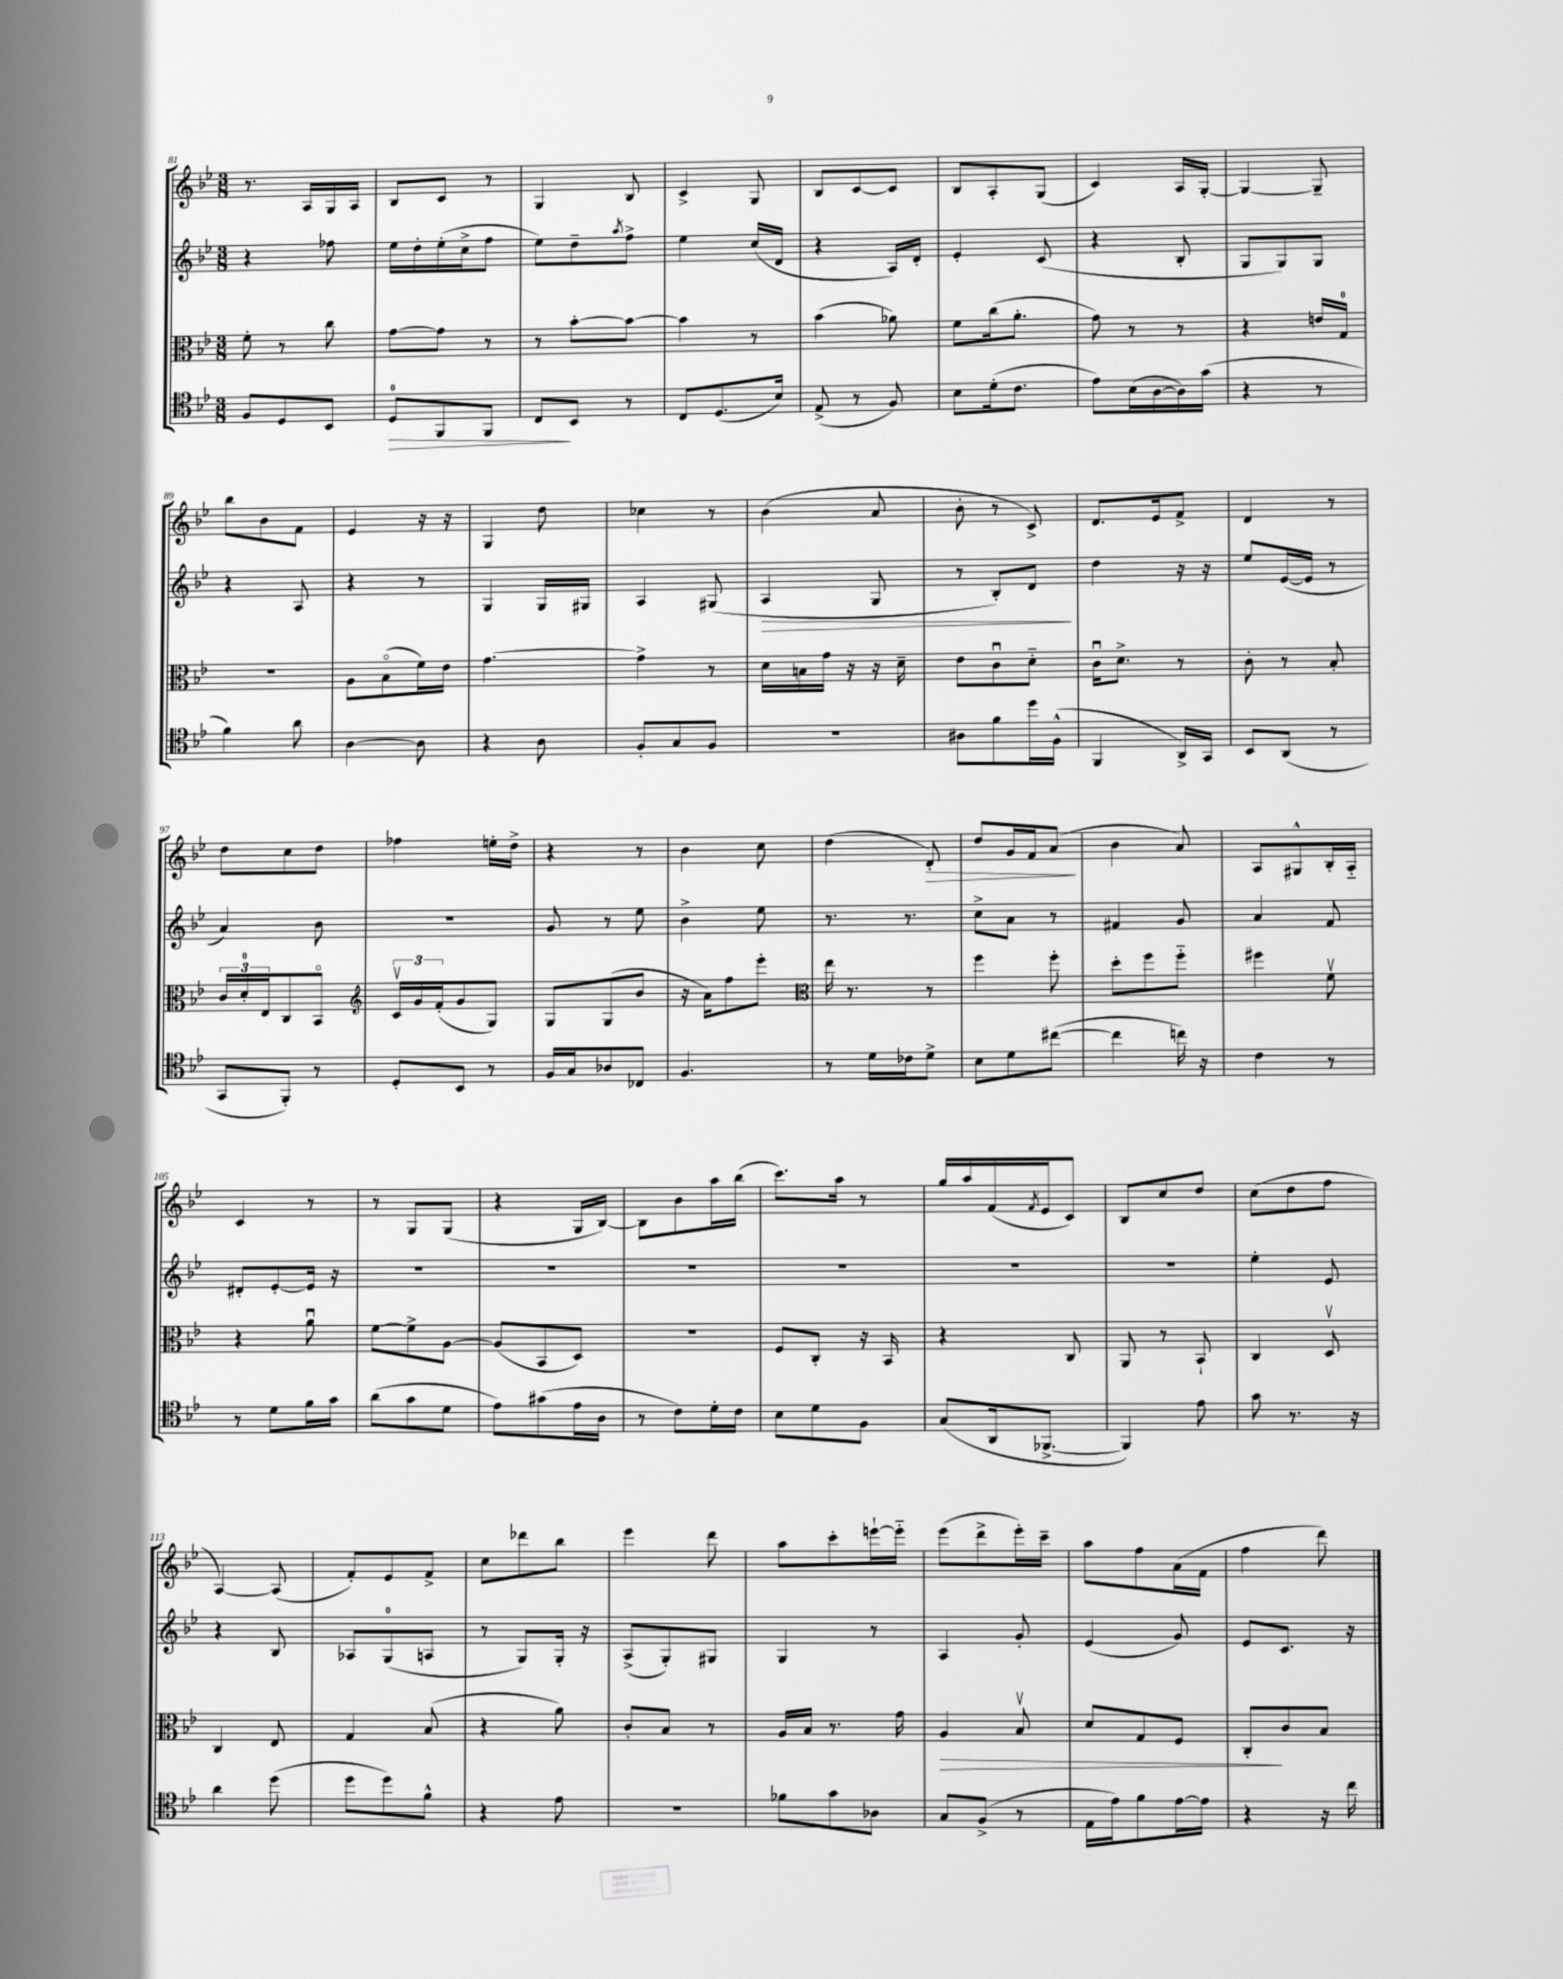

**kern	**dynam	**kern	**dynam	**kern	**dynam	**kern	**dynam
*part4	*part4	*part3	*part3	*part2	*part2	*part1	*part1
*staff4	*staff4	*staff3	*staff3	*staff2	*staff2	*staff1	*staff1
*clefC4	*	*clefC3	*	*clefG2	*	*clefG2	*
*k[b-e-]	*	*k[b-e-]	*	*k[b-e-]	*	*k[b-e-]	*
*M3/8	*	*M3/8	*	*M3/8	*	*M3/8	*
=81	=81	=81	=81	=81	=81	=81	=81
8F/L	.	8f'\	.	4r	.	8.r	.
8D/	.	8r	.	.	.	.	.
.	.	.	.	.	.	16A/LL	.
8BB-/J	.	8cc\	.	8ff-X\	.	16G/	.
.	.	.	.	.	.	16A/JJ	.
=82	=82	=82	=82	=82	=82	=82	=82
!	!LO:HP:b	!	!	!	!	!	!
8D/L	>	[8g\L	.	16ee-\LL	.	8B-/L	.
.	.	.	.	16dd'\	.	.	.
8FF/	.	8g\J]	.	(16ee-'\	.	8c/J	.
.	.	.	.	16cc^\J	.	.	.
8FF/J	.	8r	.	8ff\J	.	8r	.
=83	=83	=83	=83	=83	=83	=83	=83
8C/L	.	8r	.	8ee-\L)	.	4G/	.
8BB-/J	]	[8b-'\L	.	8dd~\	.	.	.
.	.	.	.	8qaa/	.	.	.
8r	.	8b-\J_	.	8ff^\J	.	8B-/	.
=84	=84	=84	=84	=84	=84	=84	=84
8C/L	.	4b-\]	.	4ee-\	.	4c^/	.
(8.D/	.	.	.	.	.	.	.
.	.	8r	.	(16cc/LL	.	8G/	.
16B-/Jk)	.	.	.	16d/JJ	.	.	.
=85	=85	=85	=85	=85	=85	=85	=85
(8E-^/	.	(4b-\	.	4r	.	8B-/L	.
8r	.	.	.	.	.	[8c/	.
8F/)	.	8a-X\)	.	16A/LL)	.	8c/J]	.
.	.	.	.	16d'/JJ	.	.	.
=86	=86	=86	=86	=86	=86	=86	=86
8B-\L	.	8f\L	.	4e-'/	.	8B-/L	.
(16d'\k	.	(16cc\k	.	.	.	8A'/	.
8.c\J	.	8.a'\J	.	.	.	.	.
.	.	.	.	(8c/	.	(8G/J	.
=87	=87	=87	=87	=87	=87	=87	=87
8e-\L)	.	8g\)	.	4r	.	4c/)	.
(16B-\L	.	8r	.	.	.	.	.
[16A\	.	.	.	.	.	.	.
16A\])	.	8r	.	8B-'/	.	16A/LL	.
(16g\JJ	.	.	.	.	.	[16G'/JJ	.
=88	=88	=88	=88	=88	=88	=88	=88
4r	.	4r	.	8G/L	.	4G/_	.
.	.	.	.	8G/)	.	.	.
8r	.	16en/LL	.	8G/J	.	8G~/]	.
.	.	16G/JJ	.	.	.	.	.
!!LO:LB:g=z
=89	=89	=89	=89	=89	=89	=89	=89
4f\)	.	4.r	.	4r	.	8bb-\L	.
.	.	.	.	.	.	8b-\	.
8a\	.	.	.	8A/	.	8f\J	.
=90	=90	=90	=90	=90	=90	=90	=90
[4A\	.	8A\L	.	4r	.	4e-/	.
.	.	(8B-\	.	.	.	.	.
8A\]	.	16f\L)	.	8r	.	16r	.
.	.	16e-\JJ	.	.	.	16r	.
=91	=91	=91	=91	=91	=91	=91	=91
4r	.	[4.g\	.	4G/	.	4G/	.
8A\	.	.	.	16G/LL	.	8dd\	.
.	.	.	.	16G#X/JJ	.	.	.
=92	=92	=92	=92	=92	=92	=92	=92
8F'/L	.	4g^\]	.	4A/	.	4cc-X\	.
8G/	.	.	.	.	.	.	.
8F/J	.	8r	.	(8G#X/	.	8r	.
=93	=93	=93	=93	=93	=93	=93	=93
!	!	!	!	!	!LO:HP:b	!	!
4.r	.	16d\LL	.	4A/	>	(4b-\	.
.	.	16Bn\	.	.	.	.	.
.	.	16g\JJ	.	.	.	.	.
.	.	16r	.	.	.	.	.
.	.	16r	.	8G/	.	8a/	.
.	.	16d~\	.	.	.	.	.
=94	=94	=94	=94	=94	=94	=94	=94
8A#X\L	.	8e-\L	.	8r	.	8b-'\	.
8f\	.	8cu\	.	8B-'/L)	.	8r	.
16dd\L	.	8d\J	.	8d/J	.	8c^/)	.
(16F^^\JJ	.	.	.	.	.	.	.
.	.	.	.	.	]	.	.
=95	=95	=95	=95	=95	=95	=95	=95
4FF/	.	16cu\KL	.	4dd\	.	8.d/L	.
.	.	8.d^\J	.	.	.	.	.
.	.	.	.	.	.	16e-/k	.
16AA^/LL)	.	8r	.	16r	.	8f^/J	.
16GG/JJ	.	.	.	16r	.	.	.
=96	=96	=96	=96	=96	=96	=96	=96
8BB-/L	.	8c'\	.	8ee-/L	.	4d/	.
(8AA/J	.	8r	.	([16e-/L	.	.	.
.	.	.	.	16e-/JJ]	.	.	.
8r	.	8B-'/	.	8r	.	8r	.
!!LO:LB:g=z
=97	=97	=97	=97	=97	=97	=97	=97
8GG/L	.	24c/LL	.	4a/)	.	8dd\L	.
.	.	24d'/	.	.	.	.	.
.	.	24E-/J	.	.	.	.	.
8FF'/J)	.	8C/	.	.	.	8cc\	.
8r	.	8BB-/J	.	8b-\	.	8dd\J	.
=98	=98	=98	=98	=98	=98	=98	=98
*	*	*clefG2	*	*	*	*	*
8D'/L	.	24cv/LL	.	4.r	.	4ff-X\	.
.	.	24g/	.	.	.	.	.
.	.	(24f'/J	.	.	.	.	.
8BB-/J	.	8g/	.	.	.	.	.
8r	.	8G/J)	.	.	.	16een'\LL	.
.	.	.	.	.	.	16dd^\JJ	.
=99	=99	=99	=99	=99	=99	=99	=99
16F/LL	.	8G/L	.	8g/	.	4r	.
16G/J	.	.	.	.	.	.	.
8A-X/	.	(8G/	.	8r	.	.	.
8C-X/J	.	8b-/J	.	8ee-\	.	8r	.
=100	=100	=100	=100	=100	=100	=100	=100
4.F/	.	16r	.	4b-^\	.	4b-\	.
.	.	16a\KL)	.	.	.	.	.
.	.	8ff\	.	.	.	.	.
.	.	8eee-'\J	.	8ee-\	.	8cc\	.
=101	=101	=101	=101	=101	=101	=101	=101
*	*	*clefC3	*	*	*	*	*
8r	.	16ee-\	.	8.r	.	(4dd\	.
.	.	8.r	.	.	.	.	.
16d\LL	.	.	.	.	.	.	.
16c-X\J	.	.	.	8.r	.	.	.
!	!	!	!	!	!	!	!LO:HP:b
8d^\J	.	8r	.	.	.	8d'/)	>
=102	=102	=102	=102	=102	=102	=102	=102
8B-\L	.	4ff\	.	8cc^\L	.	8dd/L	.
8d\	.	.	.	8a\J	.	16g/L	.
.	.	.	.	.	.	16f/J	.
([8cc#X\J	.	8ff'\	.	8r	.	(8a/J	.
.	.	.	.	.	.	.	]
=103	=103	=103	=103	=103	=103	=103	=103
4cc#\]	.	8dd'\L	.	4f#X/	.	4b-\	.
.	.	8ff\	.	.	.	.	.
16ccn\)	.	8ff\J	.	8g/	.	8a/)	.
16r	.	.	.	.	.	.	.
=104	=104	=104	=104	=104	=104	=104	=104
4c\	.	4ff#X\	.	4a/	.	8A/L	.
.	.	.	.	.	.	8G#X^^/	.
8r	.	8fv\	.	8f/	.	16B-'/L	.
.	.	.	.	.	.	16A/JJ	.
!!LO:LB:g=z
=105	=105	=105	=105	=105	=105	=105	=105
8r	.	4r	.	8d#X'/L	.	4c/	.
8d\L	.	.	.	[8e-'/	.	.	.
16f\L	.	8au\	.	16e-/Jk]	.	8r	.
16g\JJ	.	.	.	16r	.	.	.
=106	=106	=106	=106	=106	=106	=106	=106
(8a\L	.	[8f\L	.	4.r	.	8r	.
8g\	.	8f^\]	.	.	.	8G/L	.
8d\J	.	[8A\J	.	.	.	(8G/J	.
=107	=107	=107	=107	=107	=107	=107	=107
8e-\L)	.	(8A/L]	.	4.r	.	4r	.
(8g#X\	.	8BB-/	.	.	.	.	.
16e-\L	.	8D/J)	.	.	.	16G/LL	.
16A\JJ	.	.	.	.	.	[16B-/JJ)	.
=108	=108	=108	=108	=108	=108	=108	=108
8r	.	4.r	.	4.r	.	8B-\L]	.
8c\L)	.	.	.	.	.	8b-\	.
16d'\L	.	.	.	.	.	16aa\L	.
16c\JJ	.	.	.	.	.	(16bb-\JJ	.
=109	=109	=109	=109	=109	=109	=109	=109
8B-\L	.	8F/L	.	4.r	.	8.ccc\L)	.
8d\	.	8C'/J	.	.	.	.	.
.	.	.	.	.	.	16aa\Jk	.
8F\J	.	16r	.	.	.	8r	.
.	.	16BB-/	.	.	.	.	.
=110	=110	=110	=110	=110	=110	=110	=110
(8G/L	.	4r	.	4.r	.	16gg/LL	.
.	.	.	.	.	.	16aa/	.
16AA/k	.	.	.	.	.	(16f/	.
.	.	.	.	.	.	8qf/	.
[8.FF-X^/J	.	.	.	.	.	16e-/J	.
.	.	8C/	.	.	.	8c/J)	.
=111	=111	=111	=111	=111	=111	=111	=111
4FF-/])	.	8AA/	.	4.r	.	8B-/L	.
.	.	8r	.	.	.	8cc/	.
8e-\	.	8BB-`/	.	.	.	8dd/J	.
=112	=112	=112	=112	=112	=112	=112	=112
8g\	.	4C/	.	4ee-'\	.	(8cc\L	.
8.r	.	.	.	.	.	8dd\	.
.	.	8Dv/	.	8e-/	.	8ff\J	.
16r	.	.	.	.	.	.	.
!!LO:LB:g=z
=113	=113	=113	=113	=113	=113	=113	=113
4a\	.	4C/	.	4r	.	[4A/)	.
(8dd\	.	8E-/	.	8B-/	.	(8A/]	.
=114	=114	=114	=114	=114	=114	=114	=114
8dd\L	.	4G/	.	8A-X/L	.	8f'/L)	.
8dd\)	.	.	.	(8G/	.	8e-/	.
8f^^\J	.	(8B-/	.	8An/J	.	8f^/J	.
=115	=115	=115	=115	=115	=115	=115	=115
4r	.	4r	.	8r	.	8cc\L	.
.	.	.	.	8G/L)	.	8ddd-X\	.
8e-\	.	8a\)	.	16G'/Jk	.	8bb-\J	.
.	.	.	.	16r	.	.	.
=116	=116	=116	=116	=116	=116	=116	=116
4.r	.	8c'/L	.	(8A^/L	.	4eee-\	.
.	.	8B-/J	.	8G'/)	.	.	.
.	.	8r	.	8G#X/J	.	8ddd\	.
=117	=117	=117	=117	=117	=117	=117	=117
8f-X\L	.	16A/LL	.	4G/	.	8aa\L	.
.	.	16B-/JJ	.	.	.	.	.
8g\	.	8.r	.	.	.	8ccc'\	.
8A-X\J	.	.	.	8r	.	[16eeen`\L	.
.	.	16g\	.	.	.	16eee\JJ]	.
=118	=118	=118	=118	=118	=118	=118	=118
!	!	!	!LO:HP:b	!	!	!	!
8G/L	.	4A/	>	4A/	.	(8eee-\L	.
(8F^/J	.	.	.	.	.	8ddd^\	.
8r	.	8B-v/	.	8g'/	.	16eee-'\L)	.
.	.	.	.	.	.	16ccc~\JJ	.
=119	=119	=119	=119	=119	=119	=119	=119
16E-\LL	.	8d/L	.	(4e-/	.	8aa\L	.
16e-\J)	.	.	.	.	.	.	.
8f\	.	8G/	.	.	.	8ff\	.
[16e-\L	.	8F/J	.	8g/)	.	(16a\L	.
16e-\JJ]	.	.	.	.	.	16f\JJ	.
=120	=120	=120	=120	=120	=120	=120	=120
4r	.	8C'/L	.	8e-/L	.	4ff\	.
.	.	8c/	]	8.c/J	.	.	.
16r	.	8B-/J	.	.	.	8ddd\)	.
16cc\	.	.	.	16r	.	.	.
==	==	==	==	==	==	==	==
*-	*-	*-	*-	*-	*-	*-	*-
